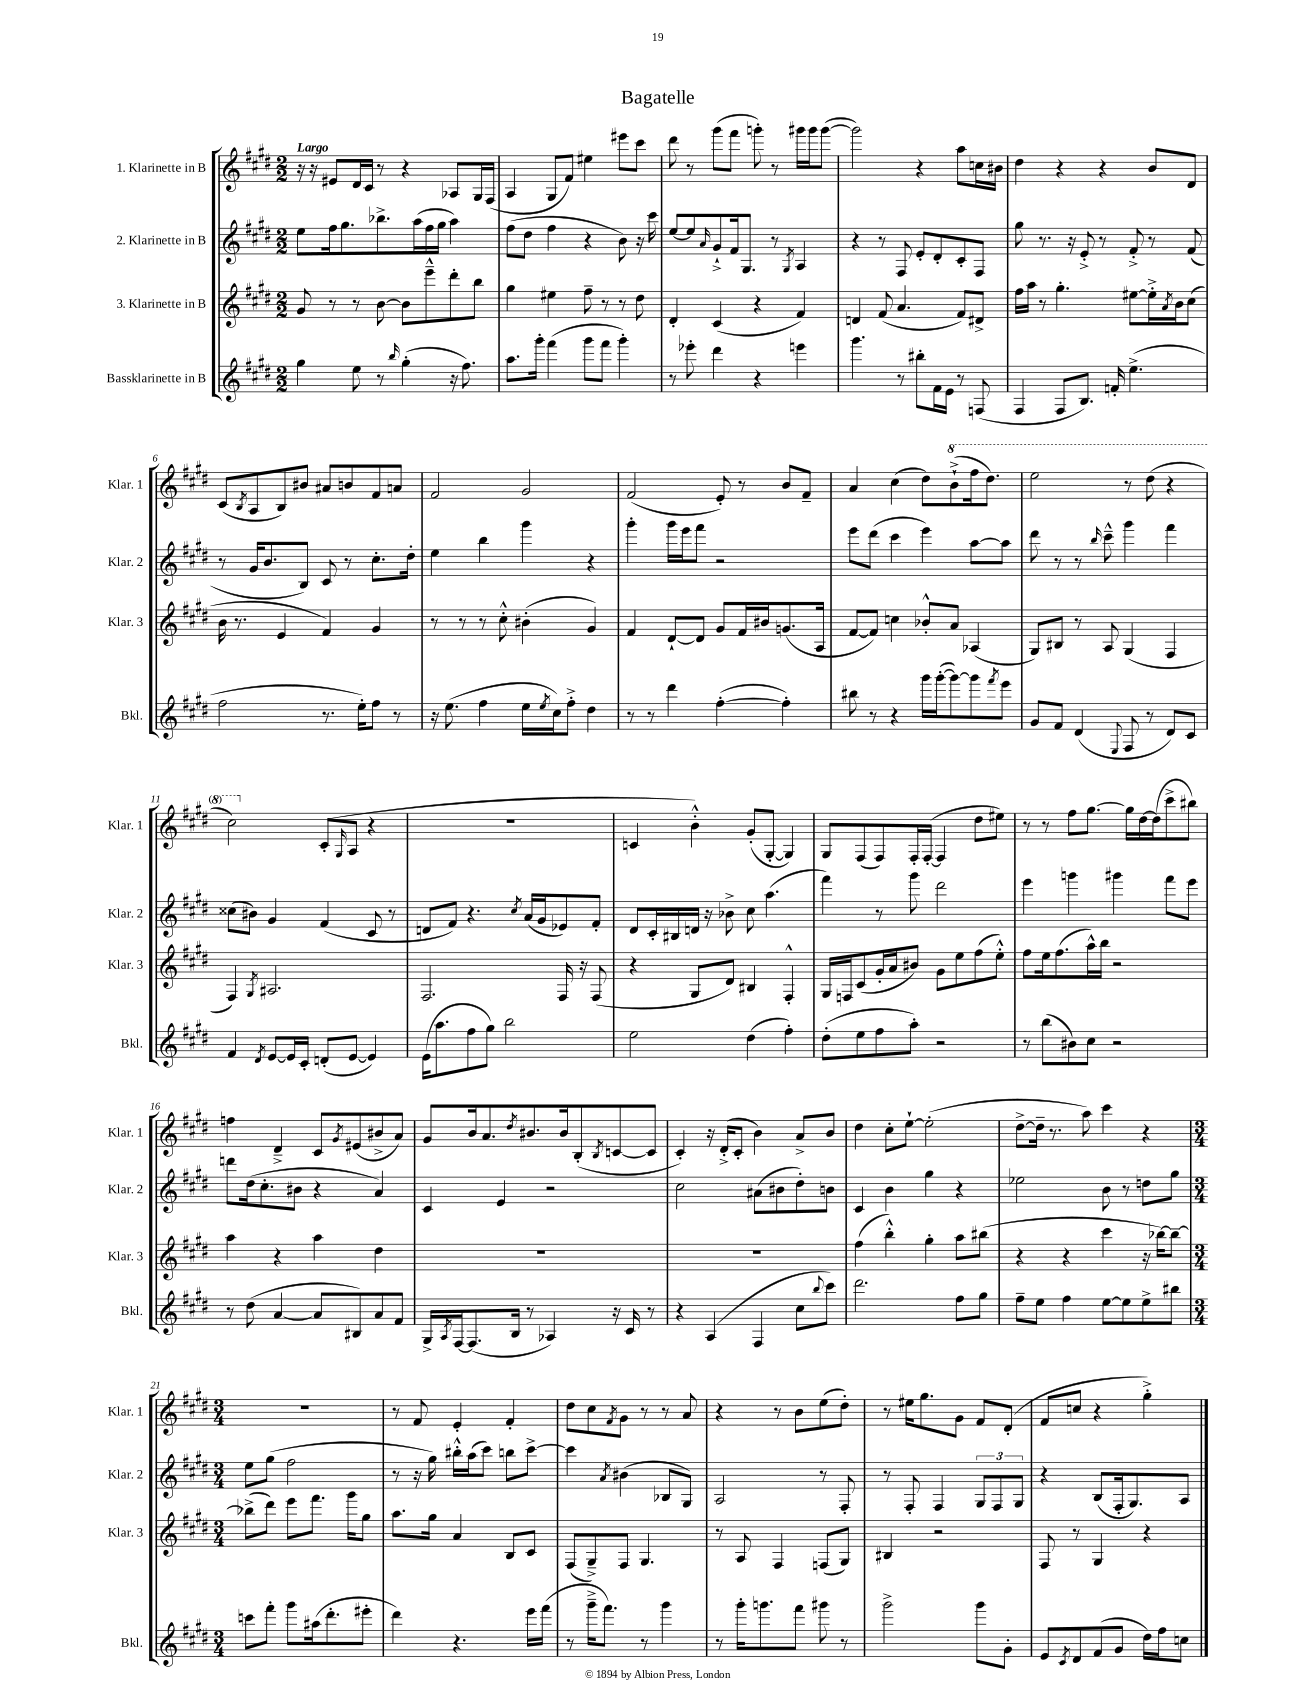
\header { title = "Bagatelle" }
<<
\new StaffGroup <<
\new Staff = "s0" \with { instrumentName = "1. Klarinette in B" shortInstrumentName = "Klar. 1" } {
    \clef treble \key e \major \numericTimeSignature \time 2/2 \tempo "Largo"
    r16 r16 eis'8 dis'16 cis'16 r8 r4 aes8 gis16 fis16( |
    a4 gis8 fis'8) eis''4 eis'''8 cis'''8 |
    dis'''8 r8 gis'''8( fis'''8 g'''8-.) r8 gis'''16 gis'''16 gis'''8~( |
    gis'''2) r4 a''8 c''16 bis'16 |
    dis''4 r4 r4 b'8 dis'8 |
    cis'8( \acciaccatura { b8 } a8 b8) bis'8 ais'8 b'8 fis'8 a'8 |
    fis'2 gis'2 |
    fis'2( e'8-.) r8 b'8 fis'8-- |
    a'4 cis''4( dis''8) \ottava #1 b''8-!->( fis'''16 dis'''8.) |
    e'''2 r8 dis'''8( r4 |
    cis'''2) \ottava #0 cis'8-.( \grace { gis16 } a8 r4 |
    R1 |
    c'4 b'4-.-^) gis'8-.( gis8~-. gis4) |
    gis8 fis8( fis8) fis16-. fis16~-.( fis4 dis''8 eis''8) |
    r8 r8 fis''8 gis''8.~ gis''16 dis''16~ dis''16( cis'''8-> bis''8) |
    f''4 dis'4---> cis'8 \acciaccatura { gis'8 } eis'8( bis'8-> a'8) |
    gis'8 b'16 a'8. \acciaccatura { dis''8 } bis'8. bis'16 b8-.( \acciaccatura { b8 } c'8~ c'8 |
    cis'4-.) r16 dis'16-.->( cis'8-. b'4) a'8-> b'8 |
    dis''4 cis''8-. e''8~-! e''2-.( |
    dis''8~-> dis''16-- r8. a''8) cis'''4 r4 |
    \numericTimeSignature \time 3/4 R2. |
    r8 fis'8 e'4-. fis'4-. |
    dis''8 cis''8 \acciaccatura { fis'8 } gis'8 r8 r8 a'8 |
    r4 r8 b'8 e''8( dis''8-.) |
    r8 eis''16 gis''8. gis'8 fis'8 dis'8-.( |
    fis'8 c''8 r4 gis''4-.->) \bar "|." |
}
\new Staff = "s1" \with { instrumentName = "2. Klarinette in B" shortInstrumentName = "Klar. 2" } {
    \clef treble \key e \major \numericTimeSignature \time 2/2
    e''8 fis''16 gis''8. bes''8.-> a''16( fis''16 gis''16 a''4) |
    fis''8( dis''8 fis''4 r4 b'8) r16 cis'''16 |
    e''8~ e''8 \grace { a'16 } gis'8-!-> fis'16 gis8. r8 \acciaccatura { gis8 } a4 |
    r4 r8 fis8 e'8-. dis'8-. cis'8-. fis8 |
    gis''8 r8. r16 e'8-.-> r8 fis'8-.-> r8 fis'8( |
    r8 gis'16 b'8. b8) cis'8 r8 cis''8.-. dis''16-. |
    e''4 b''4 gis'''4 r4 |
    gis'''4-. gis'''16 e'''16 fis'''8 r2 |
    e'''8 dis'''8( cis'''4 e'''4) a''8~ a''8 |
    dis'''8 r8 r8 \grace { b''16 } cis'''8---^ gis'''4 fis'''4 |
    cisis''8( bis'8) gis'4 fis'4( cis'8 r8 |
    d'8 fis'8) r4. \acciaccatura { cis''8 } a'16( gis'16 ees'8) fis'8-. |
    dis'8 cis'16-. bis16 d'16 r16 bes'8-> cis''8 a''4.( |
    fis'''4) r8 gis'''8 dis'''2 |
    e'''4 g'''4 gis'''4 fis'''8 e'''8 |
    d'''8 dis''16( cis''8.-. bis'8 r4 a'4) |
    cis'4 e'4 r2 |
    cis''2 ais'8( bis'8 dis''8-.) b'8 |
    cis'4 b'4 gis''4 r4 |
    ees''2 b'8 r8 d''8 gis''8 |
    \numericTimeSignature \time 3/4 e''8 gis''8( fis''2 |
    r8 r16 gis''16) bis''16-.-^ a''16( cis'''8) b''8 cis'''8~-> |
    cis'''4 \acciaccatura { a'8 } bis'4( bes8 gis8) |
    a2 r8 fis8-. |
    r8 fis8-. fis4 \tuplet 3/2 { gis8 fis8 gis8 } |
    r4 b8( fis16-. gis8.) a8 \bar "|." |
}
\new Staff = "s2" \with { instrumentName = "3. Klarinette in B" shortInstrumentName = "Klar. 3" } {
    \clef treble \key e \major \numericTimeSignature \time 2/2
    gis'8 r8 r8 b'8~ b'8 e'''8---^ dis'''8-. b''8 |
    gis''4 eis''4 fis''8-- r8 r8 dis''8 |
    dis'4-. cis'4( r4 fis'4) |
    d'4 fis'8( a'4. fis'8) dis'8-> |
    fis''16 a''16 r8 gis''4.-. eis''8~ eis''16-.-> \acciaccatura { a'8 } b'16 cis''8( |
    b'16 r8. e'4 fis'4) gis'4 |
    r8 r8 r8 cis''8-.-^ bis'4-.( gis'4) |
    fis'4 dis'8~-! dis'8 gis'8 fis'16 bis'16 g'8.( a16 |
    fis'8~ fis'8) c''4 bes'8-.-^ a'8 aes4( |
    gis8) bis8 r8 a8 gis4( fis4 |
    fis4) \acciaccatura { gis8 } ais2. |
    fis2. fis16 r16 fis8( |
    r4 gis8 dis'8) bis4 fis4-.-^ |
    gis16 f16 cis'8( gis'16-. a'16 bis'8) gis'8 e''8 fis''8( e''8-.-^) |
    fis''8 e''16 fis''8.( a''16-^) b''16 r2 |
    a''4 r4 a''4 dis''4 |
    R1 |
    R1 |
    fis''4( b''4-.-^) gis''4-. a''8 bis''8( |
    r4 r4 cis'''4 r16 bes''16~) bes''8~-- |
    \numericTimeSignature \time 3/4 bes''8->( dis'''8) e'''8 fis'''8. gis'''16 gis''8 |
    a''8. gis''16 a'4 b8 cis'8 |
    fis8( gis8--->) fis8 gis4. |
    r8 a8 fis4 f8( gis8) |
    bis4 r2 |
    fis8 r8 gis4 r4 \bar "|." |
}
\new Staff = "s3" \with { instrumentName = "Bassklarinette in B" shortInstrumentName = "Bkl." } {
    \clef treble \key e \major \numericTimeSignature \time 2/2
    gis''4 e''8 r8 \grace { b''16 } gis''4-.( r16 fis''8.) |
    a''8. gis'''16-. fis'''4( gis'''8 fis'''8 gis'''4-.) |
    r8 ees'''8-. dis'''4 r4 e'''4 |
    gis'''4. r8 bis''8-. fis'16 e'16 r8 f8( |
    fis4 fis8 b8.) f'16-. e''4.->( |
    fis''2 r8. e''16-.) fis''8 r8 |
    r16 e''8.( fis''4 e''16 \acciaccatura { e''8 } cis''16) fis''8-.-> dis''4 |
    r8 r8 dis'''4 fis''4~-.( fis''4-.) |
    bis''8 r8 r4 gis'''16 gis'''16~-.( gis'''8~) gis'''8 \acciaccatura { fis'''8 } e'''8 |
    gis'8 fis'8 dis'4( \appoggiatura { e8 } fis8 r8 dis'8) cis'8 |
    fis'4 \acciaccatura { dis'8 } e'8~ e'16 cis'16-. d'8-.( e'8~ e'4) |
    e'16( a''8. fis''8 gis''8) b''2 |
    e''2 dis''4( fis''4-.) |
    dis''8-.( e''8 fis''8 a''8-.) r2 |
    r8 b''8( bis'8) cis''8 r2 |
    r8 dis''8( a'4~ a'8 bis8) a'8 fis'8 |
    gis16-> \acciaccatura { a8 } fis16~ fis8.( b16 r8 aes4) r16 cis'16 r8 |
    r4 a4( fis4 cis''8 \appoggiatura { b''8 } cis'''8) |
    dis'''2. fis''8 gis''8 |
    fis''8-- e''8 fis''4 e''8~ e''8 e''8-> bis''8 |
    \numericTimeSignature \time 3/4 c'''8 fis'''8-. gis'''8 ais''16( dis'''8.-. eis'''8-. |
    dis'''4) r4. e'''16 fis'''16( |
    r8 gis'''16---> fis'''8.) r8 gis'''4 |
    r8 gis'''16-. g'''8. fis'''8 gis'''8 r8 |
    gis'''2-> gis'''8 gis'8-. |
    e'8 \acciaccatura { cis'8 } dis'8 fis'8( gis'8 dis''16) fis''16 c''8 \bar "|." |
}
>>
>>
